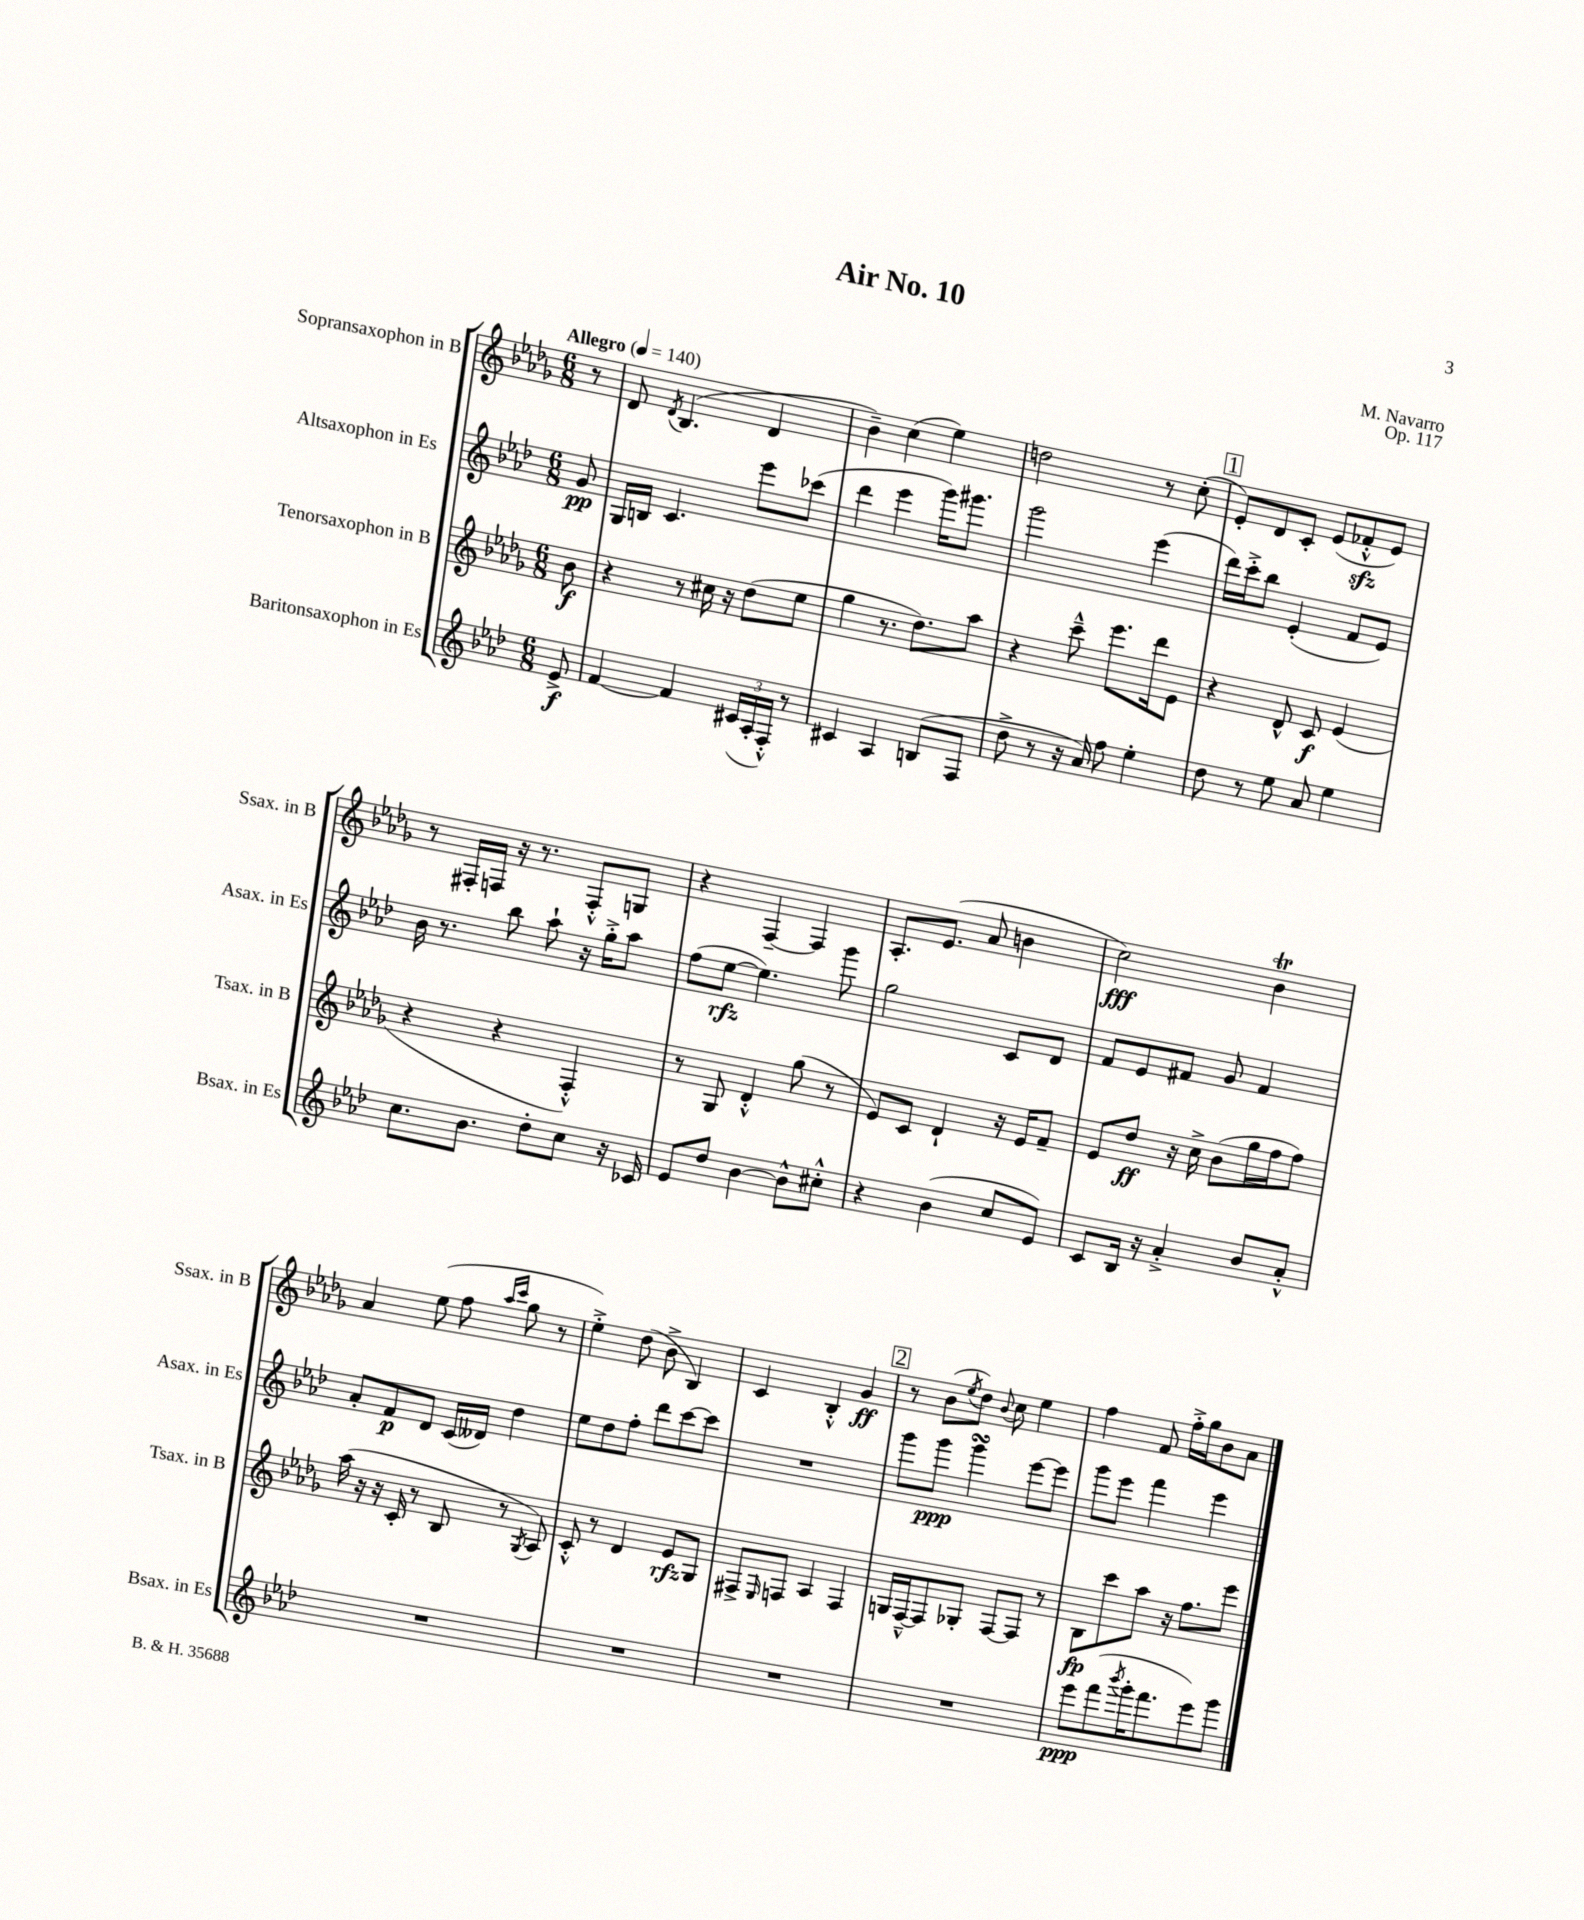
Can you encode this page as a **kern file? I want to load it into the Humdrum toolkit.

**kern	**dynam	**kern	**dynam	**kern	**dynam	**kern	**dynam
*part4	*part4	*part3	*part3	*part2	*part2	*part1	*part1
*staff4	*staff4	*staff3	*staff3	*staff2	*staff2	*staff1	*staff1
*I"Baritonsaxophon in Es	*	*I"Tenorsaxophon in B	*	*I"Altsaxophon in Es	*	*I"Sopransaxophon in B	*
*I'Bsax. in Es	*	*I'Tsax. in B	*	*I'Asax. in Es	*	*I'Ssax. in B	*
*clefG2	*	*clefG2	*	*clefG2	*	*clefG2	*
*k[b-e-a-d-]	*	*k[b-e-a-d-g-]	*	*k[b-e-a-d-]	*	*k[b-e-a-d-g-]	*
*M6/8	*	*M6/8	*	*M6/8	*	*M6/8	*
*MM140	*	*MM140	*	*MM140	*	*MM140	*
=	=	=	=	=	=	=	=
!	!	!	!	!	!	!LO:TX:a:B:t=Allegro	!
8e-^/	f	8b-\	f	8g/	pp	8r	.
=1	=1	=1	=1	=1	=1	=1	=1
[4f/	.	4r	.	16G/LL	.	8d-/	.
.	.	.	.	16Bn/JJ	.	.	.
.	.	.	.	.	.	8qd-/	.
.	.	.	.	4.c/	.	(4.B-/	.
4f/]	.	8r	.	.	.	.	.
.	.	16cc#X\	.	.	.	.	.
.	.	16r	.	.	.	.	.
(24c#X/LL	.	(8dd-\L	.	8eee-\L	.	4d-/	.
24A-'/	.	.	.	.	.	.	.
24F'^^/JJ)	.	.	.	.	.	.	.
8r	.	8ee-\J	.	(8ccc-X\J	.	.	.
=2	=2	=2	=2	=2	=2	=2	=2
4c#X/	.	4gg-\	.	4ddd-\	.	4b-~\)	.
4A-/	.	8.r	.	4eee-\	.	(4cc\	.
.	.	8.dd-\L)	.	.	.	.	.
(8Bn/L	.	.	.	16ggg\KL)	.	4ee-\)	.
.	.	.	.	8.ggg#X\J	.	.	.
8F/J	.	8aa-\J	.	.	.	.	.
=3	=3	=3	=3	=3	=3	=3	=3
8dd-^\	.	4r	.	2ggg\	.	2ddn\	.
8r	.	.	.	.	.	.	.
16r	.	8ccc~^^\	.	.	.	.	.
16a-/)	.	.	.	.	.	.	.
8ff\	.	8.eee-\L	.	.	.	.	.
4ee-'\	.	.	.	(4eee-\	.	8r	.
.	.	16ddd-\k	.	.	.	.	.
.	.	8e-\J	.	.	.	(8cc'\	.
!!LO:REH:place=s1:t=1
=4	=4	=4	=4	=4	=4	=4	=4
8dd-\	.	4r	.	16ddd-\LL)	.	8e-'/L)	.
.	.	.	.	16ccc'^\J	.	.	.
8r	.	.	.	8bb-\J	.	8d-/	.
8ee-\	.	8d-^^/	.	(4e-'/	.	8c'/J	.
8a-/	.	8c/	f	.	.	(8e-/L	.
4ee-\	.	(4e-/	.	8f/L	.	8f-Xzz'^^/	.
.	.	.	.	8e-/J)	.	8e-/J)	.
!!LO:LB:g=z
=5	=5	=5	=5	=5	=5	=5	=5
8.cc\L	.	4r	.	16b-\	.	8r	.
.	.	.	.	8.r	.	.	.
.	.	.	.	.	.	16F#X'/LL	.
8.b-\J	.	.	.	.	.	16Fn/JJ	.
.	.	4r	.	8bb-\	.	16r	.
.	.	.	.	.	.	8.r	.
8dd-'\L	.	.	.	8aa-`\	.	.	.
8cc\J	.	4F'^^/)	.	16r	.	8F'^^/L	.
.	.	.	.	16gg'^\KL	.	.	.
16r	.	.	.	8aa-\J	.	8Gn/J	.
16c-X/	.	.	.	.	.	.	.
=6	=6	=6	=6	=6	=6	=6	=6
8e-/L	.	8r	.	(8ff\L	.	4r	.
8dd-/J	.	8G-/	.	[8ee-\J	rfz	.	.
[4b-\	.	4d-'^^/	.	4.ee-\])	.	[4F~/	.
8b-^^\L]	.	(8gg-\	.	.	.	4F/]	.
8cc#X'^^\J	.	8r	.	8ggg\	.	.	.
=7	=7	=7	=7	=7	=7	=7	=7
4r	.	8e-/L)	.	2gg\	.	8.A-'/L	.
.	.	8c/J	.	.	.	.	.
.	.	.	.	.	.	(8.e-/J	.
(4b-\	.	4d-`/	.	.	.	.	.
.	.	.	.	.	.	8a-/	.
8cc/L	.	16r	.	8c/L	.	4bn\	.
.	.	16e-/KL	.	.	.	.	.
8e-/J)	.	8f~/J	.	8d-/J	.	.	.
=8	=8	=8	=8	=8	=8	=8	=8
8c/L	.	8e-/L	.	8f/L	.	2cc\)	fff
16B-/Jk	.	8dd-/J	ff	8e-/	.	.	.
16r	.	.	.	.	.	.	.
4a-'^/	.	16r	.	8f#X/J	.	.	.
.	.	16cc^\	.	.	.	.	.
.	.	(8b-\L	.	8g/	.	.	.
8b-/L	.	16gg-\L	.	4f#/	.	4b-T\	.
.	.	16ff\J	.	.	.	.	.
8a-'^^/J	.	8ff\J)	.	.	.	.	.
!!LO:LB:g=z
=9	=9	=9	=9	=9	=9	=9	=9
2.r	.	(16aa-\	.	8a-'/L	.	4a-/	.
.	.	16r	.	.	.	.	.
.	.	16r	.	8f/	p	.	.
.	.	16c'/	.	.	.	.	.
.	.	8r	.	8d-/J	.	(8ee-\	.
.	.	8B-/	.	(16c/LL	.	8ff\	.
.	.	.	.	16d--X/JJ)	.	.	.
.	.	.	.	.	.	16qqaa-/LL	.
.	.	.	.	.	.	16qqccc/JJ	.
.	.	8r	.	4dd-\	.	8gg-\	.
.	.	8qG-/	.	.	.	.	.
.	.	8A-/)	.	.	.	8r	.
=10	=10	=10	=10	=10	=10	=10	=10
2.r	.	8c'^^/	.	8ee-\L	.	4ee-'^\)	.
.	.	8r	.	8dd-\	.	.	.
.	.	4d-/	.	8ff'\J	.	(8dd-\	.
.	.	.	.	8ddd-\L	.	8b-^\	.
.	.	8e-/L	rfz	[8ccc\	.	4B-/)	.
.	.	8G-/J	.	8ccc\J]	.	.	.
=11	=11	=11	=11	=11	=11	=11	=11
2.r	.	8F#X^/L	.	2.r	.	4c/	.
.	.	16qqE-/	.	.	.	.	.
.	.	8Fn/J	.	.	.	.	.
.	.	4A-/	.	.	.	4B-'^^/	.
.	.	4F/	.	.	.	4g-/	ff
!!LO:REH:place=s1:t=2
=12	=12	=12	=12	=12	=12	=12	=12
2.r	.	16Gn/LL	.	8ggg\L	.	8r	.
.	.	[16F~^^/J	.	.	.	.	.
.	.	8F/]	.	8ggg\J	ppp	(8b-\L	.
.	.	.	.	.	.	8qee-/	.
.	.	8G-X'/J	.	4gggsSsS\	.	8dd-\J)	.
.	.	.	.	.	.	8qqb-/	.
.	.	[8F/L	.	.	.	8cc\	.
.	.	8F/J]	.	[8eee-\L	.	4ee-\	.
.	.	8r	.	8eee-\J]	.	.	.
=13	=13	=13	=13	=13	=13	=13	=13
8eee-\L	ppp	8B-\L	fp	8ggg\L	.	4ff\	.
(8fff\	.	8ccc\	.	8eee-\J	.	.	.
8qbbb-/	.	.	.	.	.	.	.
16ggg'\K	.	8aa-\J	.	4fff\	.	8f/	.
8.fff\	.	.	.	.	.	.	.
.	.	16r	.	.	.	16ff'^\LL	.
.	.	8.ff\L	.	.	.	16gg-\J	.
8eee-\)	.	.	.	4eee-\	.	8b-\	.
8ggg\J	.	8eee-\J	.	.	.	8a-\J	.
==	==	==	==	==	==	==	==
*-	*-	*-	*-	*-	*-	*-	*-
